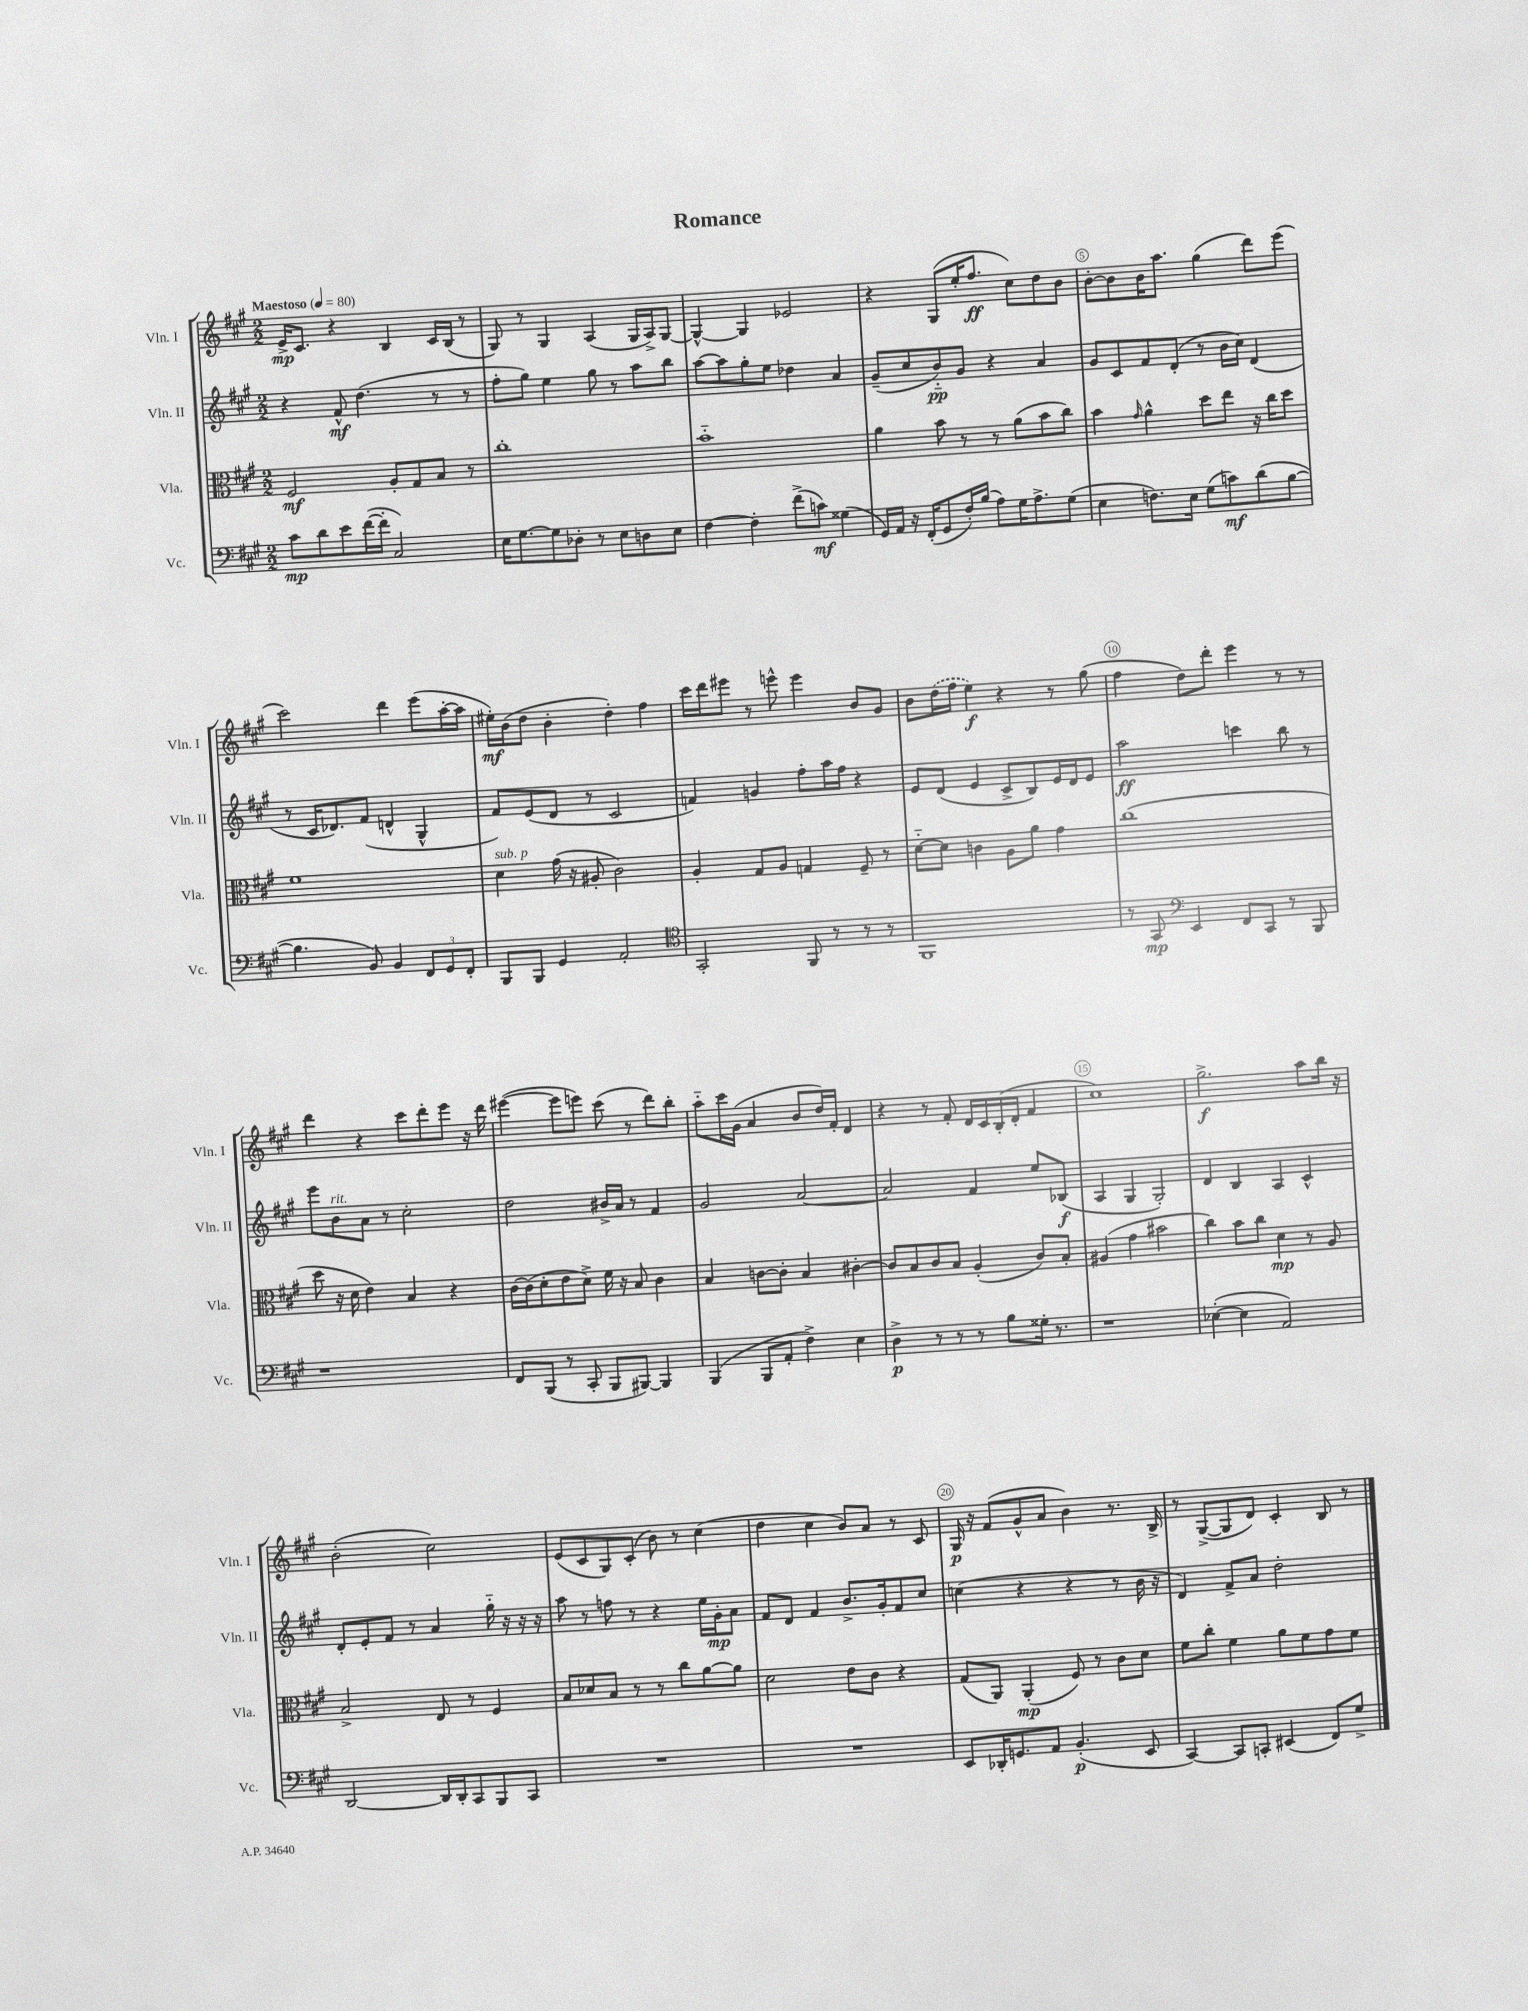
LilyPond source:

\header { title = "Romance" }
<<
\new StaffGroup <<
\new Staff = "s0" \with { instrumentName = "Vln. I" shortInstrumentName = "Vln. I" } {
    \clef treble \key a \major \numericTimeSignature \time 2/2 \tempo "Maestoso" 4 = 80
    \autoBeamOff e'16[->\mp cis'8.] r4 b4 cis'16[ b16]( r8 |
    gis8) r8 gis4 a4( gis16[ a16->) gis8]~ |
    gis4~-^ gis4 ees'2 |
    r4 gis8[( e''16-. fis''8.]\ff cis''8[) d''8 b'8] |
    b'8[~-. b'8 b'16 a''8.] gis''4( d'''8[) e'''8]( |
    cis'''2) d'''4 e'''8[( a''16~-. a''16] |
    eis''16[-.\mf) b'16( d''8] b'4-. d''4-.) fis''4 |
    cis'''16[ d'''16 eis'''8] r8 e'''8-^ e'''4 b'8[ gis'8] |
    b'8[ \once \slurDashed d''16( fis''16] e''4\f) r4 r8 gis''8( |
    fis''4 d''8[) d'''8]-. e'''4 r8 r8 |
    d'''4 r4 cis'''8[ d'''8-. e'''8] r16 d'''16 |
    eis'''4~( eis'''8[ e'''8]) cis'''8( r8 d'''8[) b''8]-. |
    a''8[-_ cis'''16 gis'16]( a'4 b'8[ d''16) fis'16]-. d'4 |
    r4 r8 fis'8-. d'16[ cis'16 b16-.( d'16]-. fis'4 |
    cis''1) |
    gis''2.->\f a''8[ b''16] r16 |
    b'2-.( cis''2) |
    e'8[( cis'8 gis8) cis'8]-.( b'8) r8 cis''4( |
    d''4 cis''4 b'8[) a'8] r8 cis'8 |
    gis16\p r16 fis'8[( gis'8-^ a'8] b'4) r8. b16-> |
    r8 gis8[~->( gis8 d'8]) cis'4-. b8 r8 \bar "|." |
}
\new Staff = "s1" \with { instrumentName = "Vln. II" shortInstrumentName = "Vln. II" } {
    \clef treble \key a \major \numericTimeSignature \time 2/2
    \autoBeamOff r4 fis'8-^\mf d''4.( r8 r8 |
    fis''8[-. gis''8]) e''4 gis''8 r8 a''8[ b''8] |
    a''8[~ a''8 gis''8-. e''8] des''4 a'4 |
    gis'8[--( cis''8 b'8-_\pp) gis'8] r4 a'4 |
    gis'8[ cis'8 fis'8 d'8]-.( r8 b'16[ cis''16]) d'4( |
    r8 cis'16[ des'8.) fis'8]( d'4-^ gis4-^ |
    fis'8[) e'8( d'8] r8 cis'2 |
    f'4) g'4 fis''8[-. a''16 fis''16] r4 |
    e'8[ d'8]( e'4 cis'8[-> b8) e'16 d'16 e'8] |
    a''2\ff c'''4 b''8 r8 |
    e'''8[ b'8^\markup { \italic "rit." } a'8] r8 cis''2-. |
    d''2 bis'16[-> a'16] r8 fis'4 |
    gis'2 a'2~ |
    a'2 fis'4 e''8[ bes8]\f( |
    a4 gis4 gis2-.) |
    d'4 b4 a4 cis'4-^ |
    d'8[-. e'8-. fis'8] r8 a'4 gis''16-_ r16 r16 r16 |
    a''8 r8 f''8 r8 r4 e''16[ gis'16-.\mp a'8] |
    fis'8[ d'8] fis'4 b'8.[-> gis'16-. fis'8 cis''8] |
    c''4( r4 r4 r8 b'16 r16 |
    d'4) fis'8[-> a'8] d''2-. \bar "|." |
}
\new Staff = "s2" \with { instrumentName = "Vla." shortInstrumentName = "Vla." } {
    \clef alto \key a \major \numericTimeSignature \time 2/2
    \autoBeamOff fis2\mf a8[-. gis8 b8] r8 |
    cis''1-. |
    b'1-_ |
    a'4 b'8 r8 r8 a'8[( b'8 cis''8]) |
    b'4 \grace { gis'16 } a'4-^ d''8[ e''8] r16 cis''16[ d''8] |
    fis'1 |
    d'4^\markup { \italic "sub. p" } gis'16( r16 ais8-. cis'2) |
    a4-. gis8[ a8] g4 fis8-- r8 |
    d'8[~-_ d'8] c'4 a8[ a'8] gis'4 |
    cis''1( |
    d''8 r16 d'16 e'4) b4 r4 |
    cis'16[~ cis'16( d'8-. e'8 d'8]->) fis'16 r16 b8 cis'4 |
    b4 c'8[~ c'8]-. b4 cis'4~-. |
    cis'8[ b8 cis'8 b8] a4-.( cis'8[) b8]-. |
    ais4( gis'4 bis'2 |
    cis''4) b'8[ cis''8] d'4\mp r8 a8 |
    b2-> e8 r8 fis4 |
    b8[ des'8 b8] r8 r8 cis''8[ a'8~ a'8] |
    d'2 e'8[ cis'8] r4 |
    gis8[( a,8]) a,4-.\mp( fis8) r8 cis'8[ d'8] |
    fis'8[ cis''8]-. fis'4 a'8[ fis'8 gis'8 fis'8] \bar "|." |
}
\new Staff = "s3" \with { instrumentName = "Vc." shortInstrumentName = "Vc." } {
    \clef bass \key a \major \numericTimeSignature \time 2/2
    \autoBeamOff cis'8[\mp d'8 e'8 fis'16~( fis'16]-. cis2) |
    e16[ gis8.~ gis8 des8]-. r8 e8[ d8 e8] |
    fis4~ fis4-. fis'8[->( c'8]\mf) gisis4( |
    gis,16[) a,16] r16 fis,16[-.( gis,8 fis16-.) b16]( a8[) gis16 a8.-> gis8]( |
    e4 f8.[) e16] gis8[( c'8\mf) d'8( b8]~ |
    b4. b,8) b,4 \tuplet 3/2 { fis,8[ gis,8 fis,8]-. } |
    b,,8[ b,,8] gis,4 a,2-. |
    \clef tenor gis,2-. fis,8 r8 r8 r8 |
    fis,1 |
    r8 gis,8\mp \clef bass e,4 fis,8[ cis,8] r8 b,,8 |
    r1 |
    fis,8[ b,,8]( r8 cis,8-. b,,8[ bis,,8]~) bis,,4 |
    b,,4( b,,8[ a,8]-. fis4->) e4 |
    d4->\p r8 r8 r8 b8[ gisis16]-. r8. |
    r1 |
    ees4~-.( ees4 a,2) |
    d,2~ d,16[ d,16-. cis,8 b,,8 cis,8] |
    R1 |
    R1 |
    e,8[ des,16-. g,8. a,8] b,4.-.\p( e,8 |
    cis,4~) cis,8[ c,8]-. eis,4( fis,8[) gis8]-> \bar "|." |
}
>>
>>
\layout { \context { \Score \override BarNumber.break-visibility = ##(#f #t #t) barNumberVisibility = #(every-nth-bar-number-visible 5) \override BarNumber.stencil = #(make-stencil-circler 0.1 0.3 ly:text-interface::print) } }
